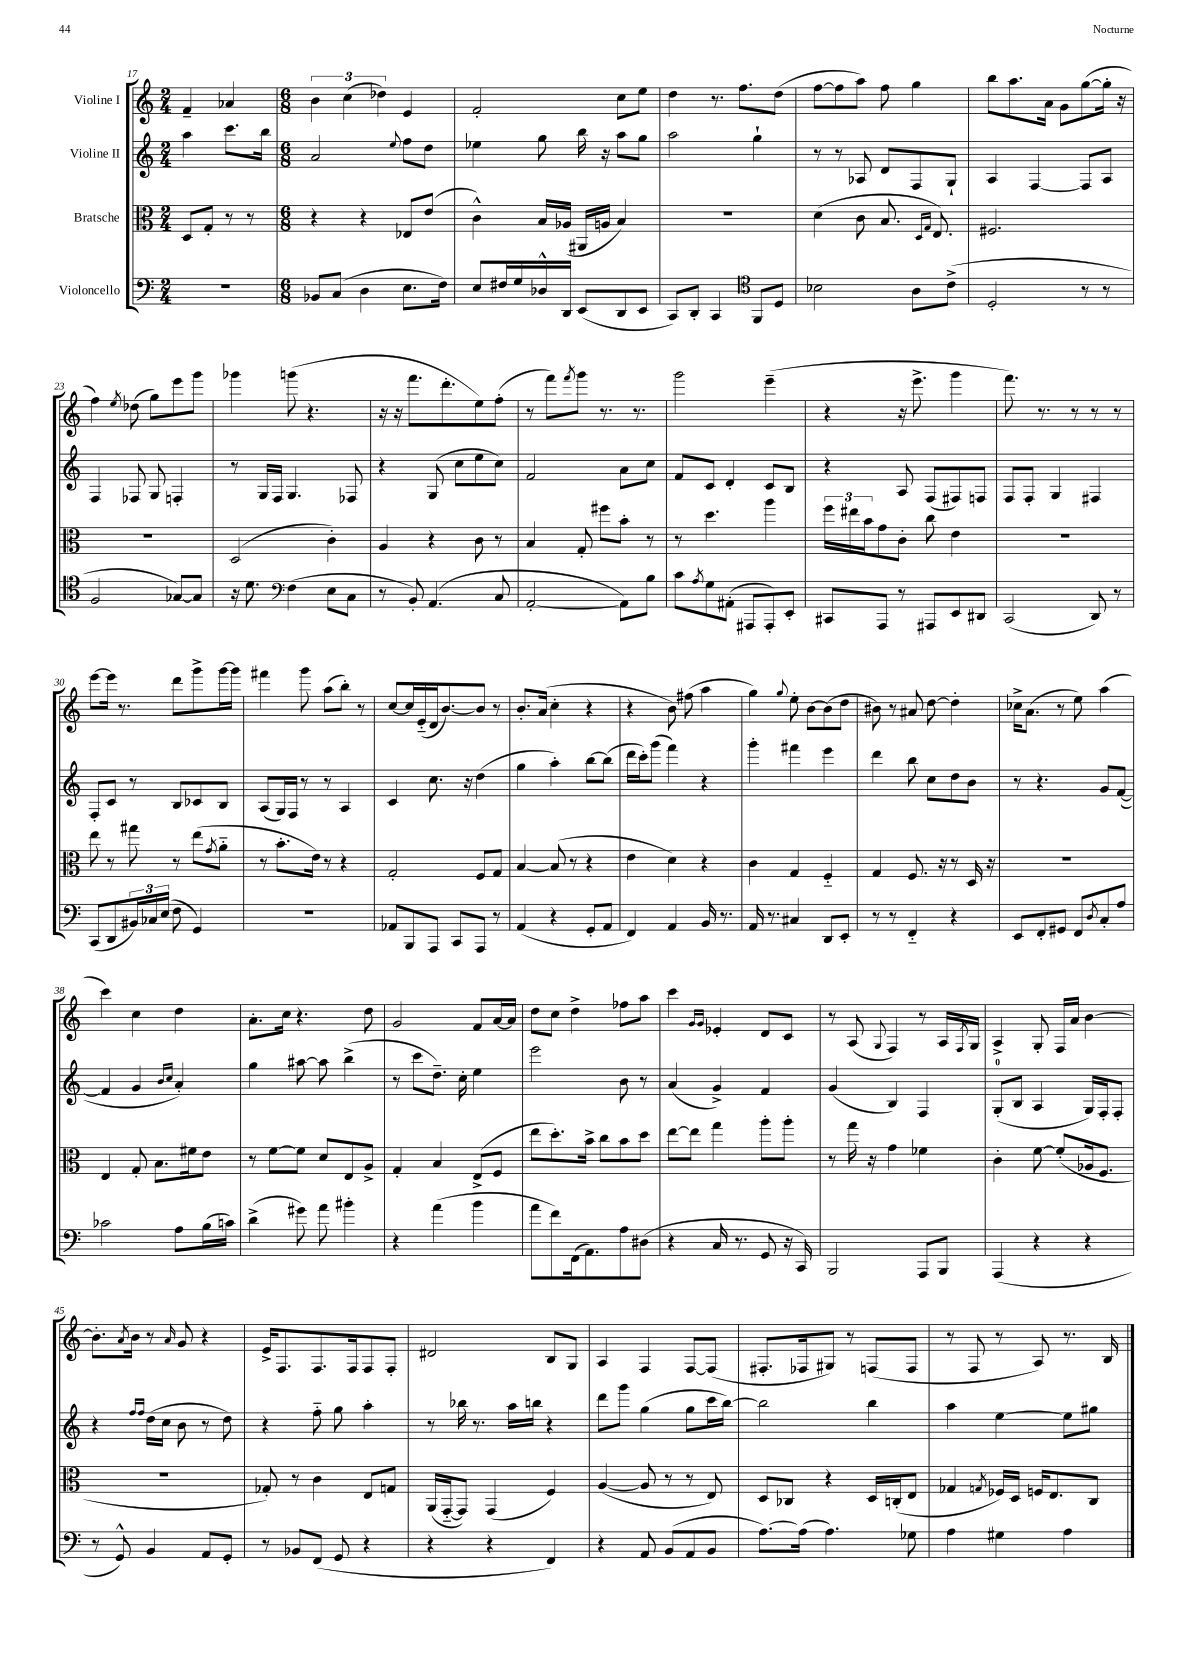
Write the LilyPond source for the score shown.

<<
\new StaffGroup <<
\new Staff = "s0" \with { instrumentName = "Violine I" } {
    \clef treble \key c \major \numericTimeSignature \time 2/4
    f'4-- aes'4 |
    \numericTimeSignature \time 6/8 \tuplet 3/2 { b'4 c''4( des''4) } e'4 |
    f'2-. c''8 e''8 |
    d''4 r8. f''8. d''8( |
    f''8~ f''8 a''8) f''8 g''4 |
    b''8 a''8. a'16 g'8 g''8~( g''16-. r16 |
    f''4) \acciaccatura { e''8 } des''8( g''8) e'''8 g'''8 |
    ges'''4 g'''8( r4. |
    r16 r16 f'''8. d'''8.-. e''8) f''8-.( |
    r8 f'''8) \acciaccatura { f'''8 } g'''8 r8. r8. |
    g'''2 e'''4--( |
    r4 r16 e'''8.-> g'''4 |
    f'''8.) r8. r8 r8 r8 |
    e'''8~ e'''16 r8. d'''8 g'''8-> g'''16~ g'''16 |
    fis'''4 g'''8 a''8( b''8-.) r8 |
    c''8~ c''16 e'16-_( d'16 b'8.~) b'8 r8 |
    b'8.-. a'16( c''4-. r4 |
    r4 b'8) fis''8( a''4 |
    g''4) \appoggiatura { g''8 } e''8-. b'8~ b'8( d''8 |
    bis'8) r8 ais'8 d''8~ d''4-. |
    ces''16-> a'8.( r8 e''8) a''4( |
    c'''4) c''4 d''4 |
    a'8.-. c''16 r4. d''8 |
    g'2 f'8 a'16~ a'16 |
    d''8 c''8 d''4-> fes''8 a''8 |
    c'''4 \grace { g'16 g'16 } ees'4-. d'8 c'8 |
    r8 a8( \appoggiatura { g8 } f4) r8 a16 \acciaccatura { f8 } g16 |
    a4-> g8-. f16 a'16 b'4~ |
    b'8.-. \acciaccatura { a'8 } b'16 r8 \grace { a'16 } g'8 r4 |
    e'16-> f8. f8. f16 f8 f8-. |
    dis'2 b8 g8 |
    a4 f4 f8~ f8( |
    fis8.-. fes16 gis8) r8 f8( f8 |
    r8 f8 r8 a8) r8. b16 \bar "|." |
}
\new Staff = "s1" \with { instrumentName = "Violine II" } {
    \clef treble \key c \major \numericTimeSignature \time 2/4
    a''4 c'''8. b''16 |
    \numericTimeSignature \time 6/8 a'2 \appoggiatura { e''8 } f''8 d''8 |
    ees''4 g''8 b''16 r16 a''8 g''8 |
    a''2 g''4-! |
    r8 r8 aes8 d'8 f8 g8-! |
    a4 f4~ f8 a8 |
    f4 fes8 g8 f4-. |
    r8 g16 f16 g4. fes8 |
    r4 g8( c''8 e''8 c''8) |
    f'2 a'8 c''8 |
    f'8 c'8 d'4-. c'8 b8 |
    r4 a8 f8( fis8) f8 |
    f8 f8-. g4 fis4 |
    f8-. c'8 r8 b8 ces'8 b8 |
    a8( g16) f16 r8 r8 a4 |
    c'4 c''8. r16 d''4( |
    g''4 a''4-.) b''8~ b''8( |
    d'''16 c'''16-.) g'''8( f'''4) r4 |
    g'''4-. fis'''4 e'''4 |
    d'''4 b''8 c''8 d''8 b'8 |
    r8 r4. g'8 f'8~( |
    f'4 g'4 \grace { b'16 c''16 } a'4-.) |
    g''4 ais''8~ ais''8 b''4->( |
    r8 c'''8 d''8.--) c''16-. e''4 |
    e'''2 b'8 r8 |
    a'4( g'4->) f'4 |
    g'4( b4) f4 |
    g8-0-.( b8 a4 g16) f16-. f8-. |
    r4 \grace { f''16 f''16 } d''16( c''16 b'8 r8 d''8) |
    r4 f''8-_ g''8 a''4-. |
    r8 bes''16 r8. a''16 b''16 r4 |
    d'''8 g'''8 g''4( g''8 c'''16 b''16~) |
    b''2 b''4 |
    a''4 e''4~ e''8 gis''8 \bar "|." |
}
\new Staff = "s2" \with { instrumentName = "Bratsche" } {
    \clef alto \key c \major \numericTimeSignature \time 2/4
    d8 g8-. r8 r8 |
    \numericTimeSignature \time 6/8 r4 r4 ees8 e'8( |
    c'4-^) b16 aes16( ais,16 a16 b4) |
    R2. |
    d'4( c'8 b8. \grace { d16 g16 } e8.) |
    fis2. |
    R2. |
    d2( c'4-.) |
    a4 r4 c'8 r8 |
    b4 g8-. fis''8 b'8-. r8 |
    r8 d''4. a''4 |
    \tuplet 3/2 { f''16 eis''16 b'16 } g'8 c'8-. c''8 e'4 |
    R2. |
    e''8 r8 gis''8 r8 e''8( \acciaccatura { g'8 } a'8-_ |
    r8 b'8.-. e'16) r8 r4 |
    g2-. f8 g8 |
    b4~ b8( r8 r4 |
    e'4 d'4) r4 |
    c'4 g4 f4-_ |
    g4 f8. r16 r8 d16 r16 |
    R2. |
    e4 g8-. b8. fis'16 e'8 |
    r8 f'8~ f'8 d'8 e8 a8-> |
    g4-. b4 e8->( f8 |
    e''8 d''8.-.) b'16-> c''8 b'8 d''8 |
    e''8~ e''8 g''4 a''8-. a''8-. |
    r8 g''16 r16 g'4 fes'4 |
    c'4-. f'8~ f'8-.( aes16 f8. |
    R2. |
    ges8-.) r8 c'4 e8 g8 |
    a,16( g,16~-_ g,8) g,4( f4) |
    a4~( a8 r8 r8 e8) |
    d8 ces8 r4 d16 c16-.( e8 |
    ges4 \acciaccatura { g8 } fes16) d16 f16 e8. c8 \bar "|." |
}
\new Staff = "s3" \with { instrumentName = "Violoncello" } {
    \clef bass \key c \major \numericTimeSignature \time 2/4
    r2 |
    \numericTimeSignature \time 6/8 bes,8 c8( d4 e8. f16) |
    e8 fis16 g16 des16-^ d,16 e,8( d,8 e,8 |
    c,8) d,8-. c,4 f,8 d8 |
    \clef tenor bes2 a8 c'8->( |
    d2-. r8 r8 |
    f2 ges8~) ges8 |
    r16 d'8. \clef bass f4( e8 c8 |
    r8 b,8-.) a,4.( c8 |
    a,2~-. a,8) b8 |
    c'8 \acciaccatura { a8 } g8 ais,8-.( ais,,8 ais,,8-.) e,8-. |
    cis,8 a,,8 r8 ais,,8 e,8 dis,8 |
    c,2( d,8) r8 |
    c,8( d,8 \tuplet 3/2 { bis,16) ces16 e16( } f8 g,4) |
    R2. |
    aes,8 b,,8 a,,8 c,8 a,,8 r8 |
    a,4( r4 g,8-. a,8 |
    f,4) a,4 b,16 r8. |
    a,16 r8. cis4 d,8 e,8-. |
    r8 r8 f,4-_ r4 |
    e,8 f,8-. gis,8 f,8 \acciaccatura { d8 } c8-. a8 |
    ces'2 a8 b16( c'16) |
    d'4->( gis'8) a'8 bis'4-. |
    r4 a'4( b'4 |
    a'8 f'8) f,16( a,8.) a8 dis8( |
    r4 c16 r8. g,8 r16 c,16) |
    b,,2 a,,8 b,,8 |
    a,,4( r4 r4 |
    r8 g,8-^) b,4 a,8 g,8-. |
    r8 bes,8 f,8( g,8 r4 |
    r4 r4 f,4) |
    r4 a,8 b,8( a,8 b,8 |
    a8.~) a16( a4.) ges8 |
    a4 gis4 a4 \bar "|." |
}
>>
>>
\layout { \context { \Score currentBarNumber = #17 } }
